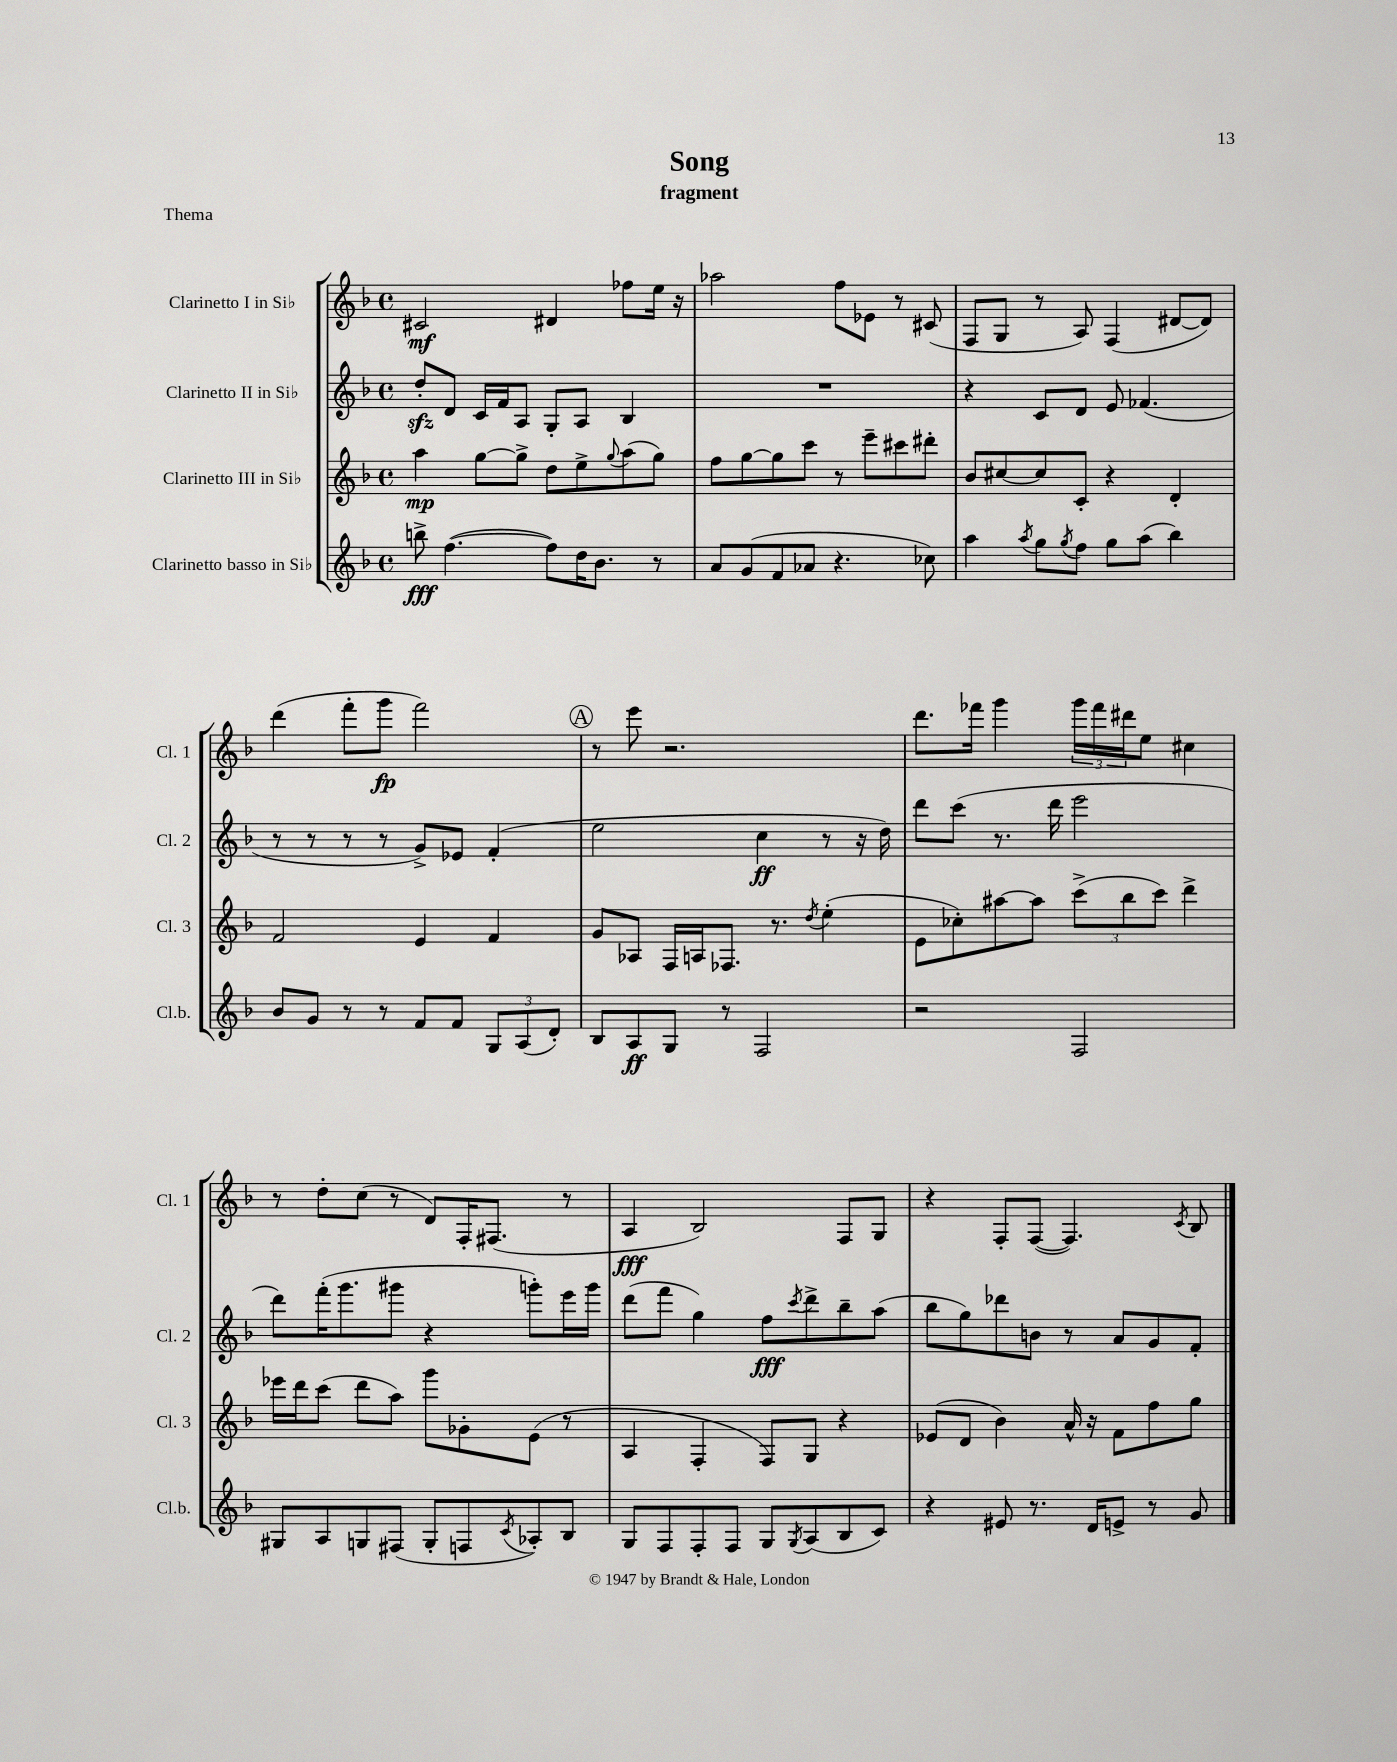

**kern	**dynam	**kern	**dynam	**kern	**dynam	**kern	**dynam
*part4	*part4	*part3	*part3	*part2	*part2	*part1	*part1
*staff4	*staff4	*staff3	*staff3	*staff2	*staff2	*staff1	*staff1
*I"Clarinetto basso in Si♭	*	*I"Clarinetto III in Si♭	*	*I"Clarinetto II in Si♭	*	*I"Clarinetto I in Si♭	*
*I'Cl.b.	*	*I'Cl. 3	*	*I'Cl. 2	*	*I'Cl. 1	*
*clefG2	*	*clefG2	*	*clefG2	*	*clefG2	*
*k[b-]	*	*k[b-]	*	*k[b-]	*	*k[b-]	*
*M4/4	*	*M4/4	*	*M4/4	*	*M4/4	*
*met(c)	*	*met(c)	*	*met(c)	*	*met(c)	*
=1	=1	=1	=1	=1	=1	=1	=1
8bbn^\	fff	4aa\	mp	8ddzz'/L	.	2c#X/	mf
([4.ff\	.	.	.	8d/J	.	.	.
.	.	[8gg\L	.	16c/LL	.	.	.
.	.	.	.	16f/J	.	.	.
.	.	8gg^\J]	.	8A/J	.	.	.
8ff\L])	.	8dd\L	.	8G'/L	.	4d#X/	.
16dd\K	.	8ee^\	.	8A/J	.	.	.
8.b-\J	.	.	.	.	.	.	.
.	.	8qqgg/	.	.	.	.	.
.	.	(8aa\	.	4B-/	.	8ff-X\L	.
8r	.	8gg\J)	.	.	.	16ee\Jk	.
.	.	.	.	.	.	16r	.
=2	=2	=2	=2	=2	=2	=2	=2
8a/L	.	8ff\L	.	1r	.	2aa-X\	.
(8g/	.	[8gg\	.	.	.	.	.
8f/	.	8gg\]	.	.	.	.	.
8a-X/J	.	8ccc\J	.	.	.	.	.
4.r	.	8r	.	.	.	8ff\L	.
.	.	8eee~\L	.	.	.	8e-X\J	.
.	.	8ccc#X\	.	.	.	8r	.
8cc-X\)	.	8ddd#X'\J	.	.	.	(8c#X/	.
=3	=3	=3	=3	=3	=3	=3	=3
4aa\	.	8b-/L	.	4r	.	8F/L	.
.	.	[8cc#X/	.	.	.	8G/J	.
8qaa/	.	.	.	.	.	.	.
8gg\L	.	8cc#/]	.	8c/L	.	8r	.
8qgg/	.	.	.	.	.	.	.
8ff\J	.	8c'/J	.	8d/J	.	8A/)	.
8gg\L	.	4r	.	8e/	.	(4F/	.
(8aa\J	.	.	.	(4.f-X/	.	.	.
4bb-\)	.	4d'/	.	.	.	[8d#X/L	.
.	.	.	.	.	.	8d#/J])	.
!!LO:LB:g=z
=4	=4	=4	=4	=4	=4	=4	=4
8b-/L	.	2f/	.	8r	.	(4ddd\	.
8g/J	.	.	.	8r	.	.	.
8r	.	.	.	8r	.	8fff'\L	.
8r	.	.	.	8r	.	8ggg\J	fp
8f/L	.	4e/	.	8g^/L)	.	2fff\)	.
8f/J	.	.	.	8e-X/J	.	.	.
12G/L	.	4f/	.	(4f'/	.	.	.
(12A/	.	.	.	.	.	.	.
12d'/J)	.	.	.	.	.	.	.
!!LO:REH:place=s1:t=A
=5	=5	=5	=5	=5	=5	=5	=5
8B-/L	.	8g/L	.	2ee\	.	8r	.
8A/	ff	8A-X/J	.	.	.	8eee\	.
8G/J	.	16F/LL	.	.	.	2.r	.
.	.	16An/J	.	.	.	.	.
8r	.	8.F-X/J	.	.	.	.	.
2F/	.	.	.	4cc\	ff	.	.
.	.	8.r	.	.	.	.	.
.	.	8qdd/	.	.	.	.	.
.	.	(4ee'\	.	8r	.	.	.
.	.	.	.	16r	.	.	.
.	.	.	.	16dd\)	.	.	.
=6	=6	=6	=6	=6	=6	=6	=6
2r	.	8e\L	.	8ddd\L	.	8.ddd\L	.
.	.	8cc-X'\)	.	(8ccc\J	.	.	.
.	.	.	.	.	.	16fff-X\Jk	.
.	.	[8aa#X\	.	8.r	.	4ggg\	.
.	.	8aa#\J]	.	.	.	.	.
.	.	.	.	16ddd\	.	.	.
2F/	.	(12ccc^\L	.	2eee\	.	24ggg\LL	.
.	.	.	.	.	.	24fff-\	.
.	.	12bb-\	.	.	.	24ddd#X\J	.
.	.	.	.	.	.	8ee\J	.
.	.	12ccc\J)	.	.	.	.	.
.	.	4ddd^\	.	.	.	4cc#X\	.
!!LO:LB:g=z
=7	=7	=7	=7	=7	=7	=7	=7
8G#X/L	.	16eee-X\LL	.	8ddd\L)	.	8r	.
.	.	16ddd\J	.	.	.	.	.
8A/	.	(8ccc\J	.	(16fff'\K	.	8dd'\L	.
.	.	.	.	8.ggg\	.	.	.
8Gn/	.	8ddd\L	.	.	.	(8cc\J	.
(8F#X/J	.	8aa\J)	.	8ggg#X\J	.	8r	.
8G'/L	.	8ggg\L	.	4r	.	8d/L)	.
8Fn/	.	8g-X'\	.	.	.	16F'/K	.
.	.	.	.	.	.	(8.F#X/J	.
8qc/	.	.	.	.	.	.	.
8A-X'/)	.	(8e\J	.	8gggn'\L)	.	.	.
8B-/J	.	8r	.	16eee\L	.	8r	.
.	.	.	.	16ggg\JJ	.	.	.
=8	=8	=8	=8	=8	=8	=8	=8
8G/L	.	4A/	.	(8ddd\L	.	4A/	fff
8F/	.	.	.	8fff\J	.	.	.
8F'/	.	4F'/	.	4gg\)	.	2B-/)	.
8F/J	.	.	.	.	.	.	.
8G/L	.	8F/L)	.	8ff\L	fff	.	.
8qG/	.	.	.	8qccc/	.	.	.
(8A/	.	8G/J	.	8ddd^\	.	.	.
8B-/	.	4r	.	8bb-~\	.	8F/L	.
8c/J)	.	.	.	(8aa\J	.	8G/J	.
=9	=9	=9	=9	=9	=9	=9	=9
4r	.	(8e-X/L	.	8bb-\L	.	4r	.
.	.	8d/J	.	8gg\)	.	.	.
8e#X/	.	4b-\)	.	8ddd-X\	.	8F'/L	.
8.r	.	.	.	8bn\J	.	([8F/J	.
.	.	16a^^/	.	8r	.	4.F/])	.
16d/KL	.	16r	.	.	.	.	.
8en^/J	.	8f\L	.	8a/L	.	.	.
8r	.	8ff\	.	8g/	.	.	.
.	.	.	.	.	.	8qc/	.
8g/	.	8gg\J	.	8f'/J	.	8B-/	.
==	==	==	==	==	==	==	==
*-	*-	*-	*-	*-	*-	*-	*-
